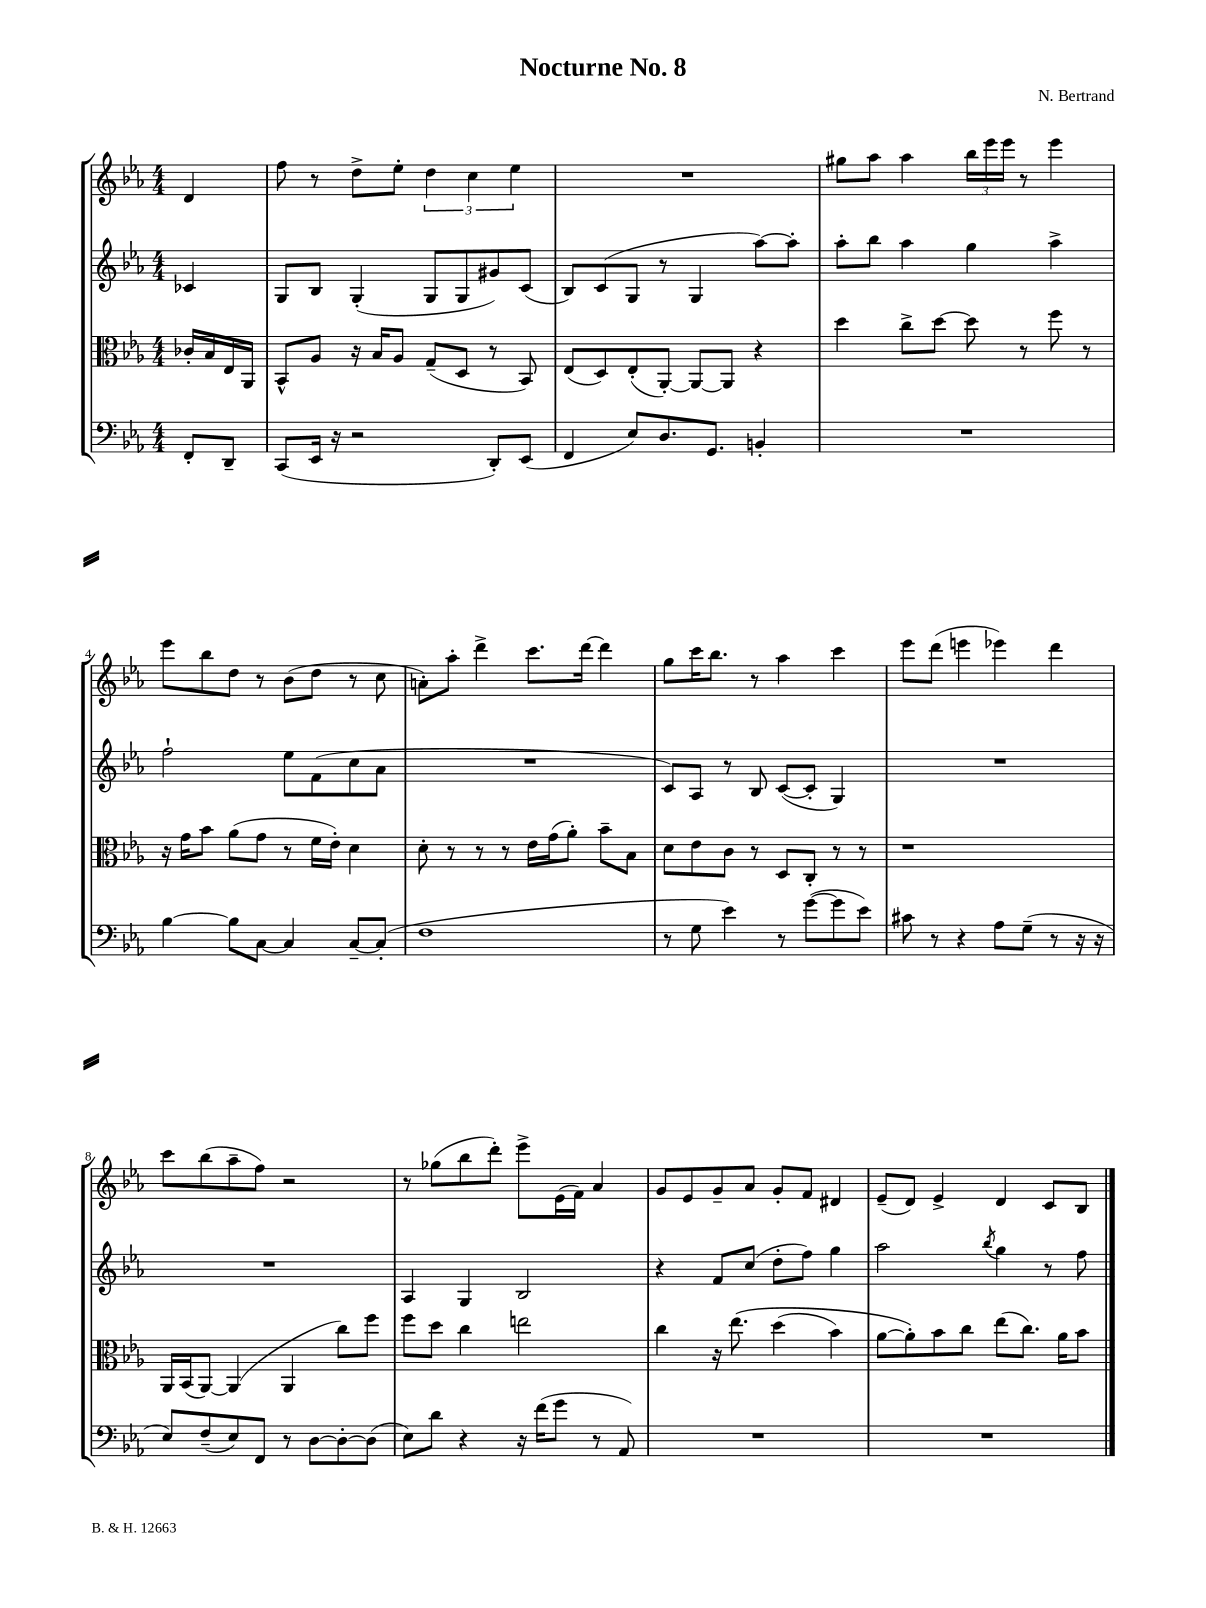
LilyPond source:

\header { title = "Nocturne No. 8" composer = "N. Bertrand" }
<<
\new StaffGroup <<
\new Staff = "s0" {
    \clef treble \key ees \major \numericTimeSignature \time 4/4 \partial 4
    d'4 |
    f''8 r8 d''8-> ees''8-. \tuplet 3/2 { d''4 c''4 ees''4 } |
    R1 |
    gis''8 aes''8 aes''4 \tuplet 3/2 { bes''16 ees'''16 ees'''16 } r8 ees'''4 |
    ees'''8 bes''8 d''8 r8 bes'8( d''8 r8 c''8 |
    a'8-.) aes''8-. d'''4-> c'''8. d'''16~ d'''4 |
    g''8 c'''16 bes''8. r8 aes''4 c'''4 |
    ees'''8 d'''8( e'''4 ees'''4) d'''4 |
    c'''8 bes''8( aes''8-- f''8) r2 |
    r8 ges''8( bes''8 d'''8-.) ees'''8-> ees'16( f'16) aes'4 |
    g'8 ees'8 g'8-- aes'8 g'8-. f'8 dis'4 |
    ees'8--( d'8) ees'4-> d'4 c'8 bes8 \bar "|." |
}
\new Staff = "s1" {
    \clef treble \key ees \major \numericTimeSignature \time 4/4 \partial 4
    ces'4 |
    g8 bes8 g4-.( g8 g8 gis'8) c'8( |
    bes8) c'8( g8 r8 g4 aes''8~) aes''8-. |
    aes''8-. bes''8 aes''4 g''4 aes''4-> |
    f''2-! ees''8 f'8( c''8 aes'8 |
    R1 |
    c'8) aes8 r8 bes8 c'8~( c'8-. g4) |
    R1 |
    R1 |
    aes4 g4 bes2 |
    r4 f'8 c''8( d''8-. f''8) g''4 |
    aes''2 \acciaccatura { bes''8 } g''4 r8 f''8 \bar "|." |
}
\new Staff = "s2" {
    \clef alto \key ees \major \numericTimeSignature \time 4/4 \partial 4
    ces'16-. bes16 ees16 aes,16 |
    bes,8-^ aes8 r16 bes16 aes8 g8--( d8 r8 bes,8) |
    ees8( d8) ees8-.( aes,8~-.) aes,8~ aes,8 r4 |
    d''4 c''8-> d''8~ d''8 r8 f''8 r8 |
    r16 g'16 bes'8 aes'8( g'8 r8 f'16 ees'16-.) d'4 |
    d'8-. r8 r8 r8 ees'16 g'16( aes'8-.) bes'8-- bes8 |
    d'8 ees'8 c'8 r8 d8 c8-. r8 r8 |
    r1 |
    aes,16 bes,16( aes,8~) aes,4( aes,4 c''8) f''8 |
    f''8 d''8 c''4 e''2 |
    c''4 r16 ees''8.\( d''4( bes'4) |
    aes'8~ aes'8-.\) bes'8 c''8 ees''8( c''8.) aes'16 bes'8 \bar "|." |
}
\new Staff = "s3" {
    \clef bass \key ees \major \numericTimeSignature \time 4/4 \partial 4
    f,8-. d,8-- |
    c,8( ees,16 r16 r2 d,8-.) ees,8( |
    f,4 ees8) d8. g,8. b,4-. |
    R1 |
    bes4~ bes8 c8~ c4 c8~-- c8-.( |
    f1 |
    r8 g8 ees'4) r8 g'8~( g'8 ees'8) |
    cis'8 r8 r4 aes8 g8--( r8 r16 r16 |
    ees8) f8--( ees8) f,8 r8 d8~ d8~-. d8( |
    ees8) d'8 r4 r16 f'16( g'8 r8 aes,8) |
    R1 |
    R1 \bar "|." |
}
>>
>>
